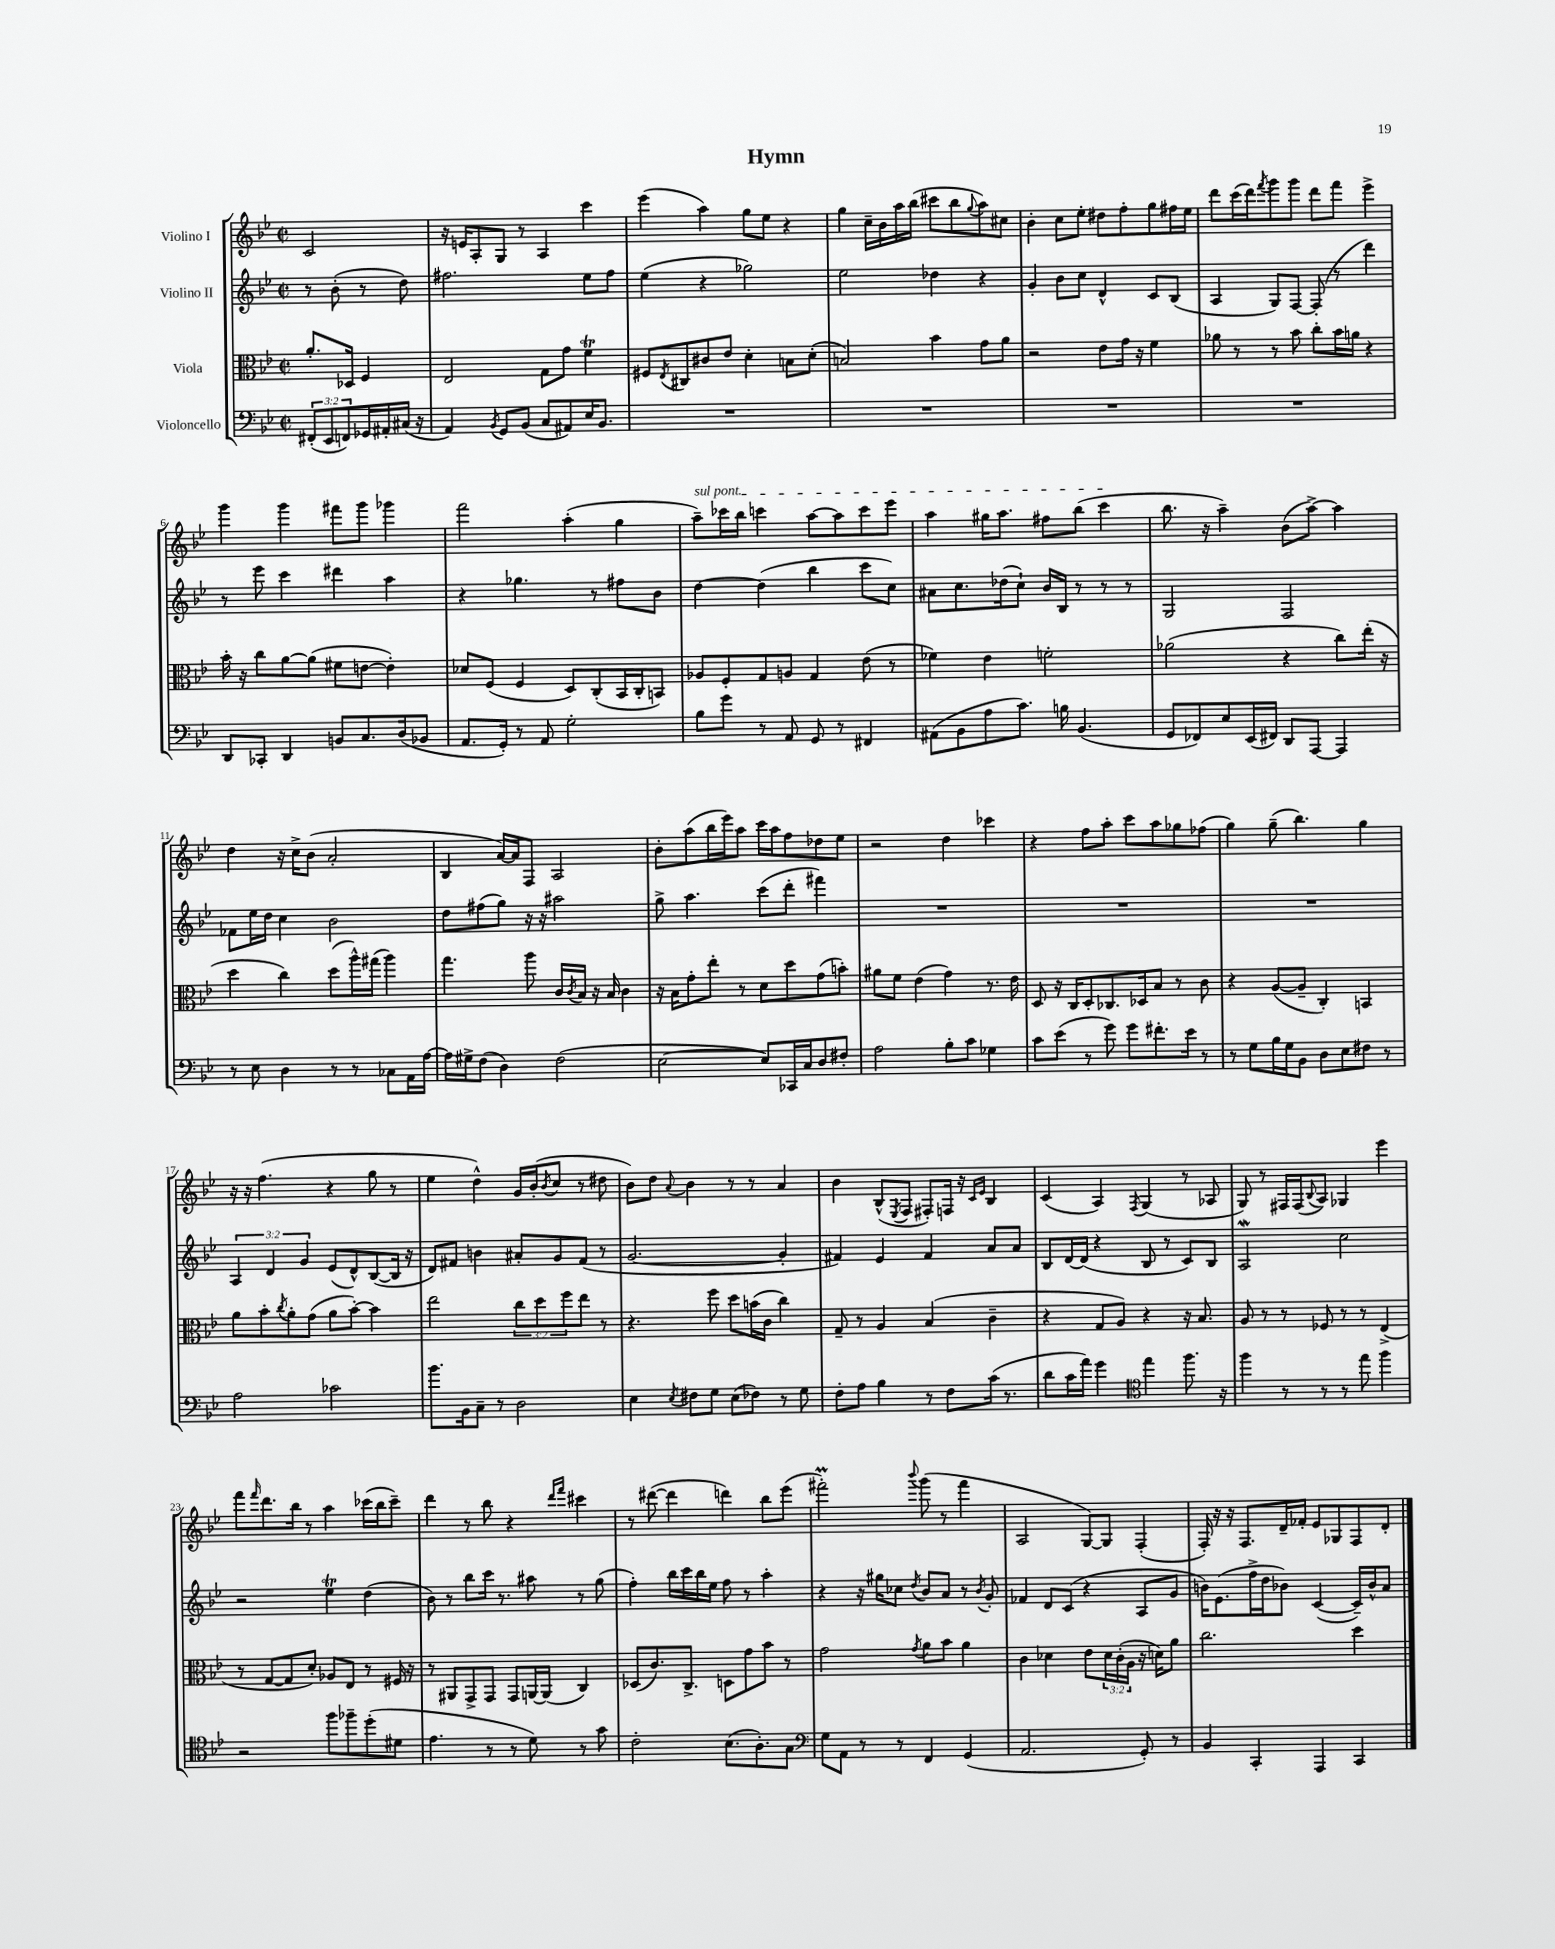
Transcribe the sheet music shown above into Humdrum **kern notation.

**kern	**kern	**kern	**kern
*staff4	*staff3	*staff2	*staff1
*clefF4	*clefC3	*clefG2	*clefG2
*k[b-e-]	*k[b-e-]	*k[b-e-]	*k[b-e-]
*M2/2	*M2/2	*M2/2	*M2/2
*met(c|)	*met(c|)	*met(c|)	*met(c|)
(12FF#'	8.a'	8r	2c
12EE-	.	.	.
.	.	(8b-'	.
12FF)	.	.	.
.	16D-	.	.
16GG-	4F	8r	.
16AA#'	.	.	.
(16C#	.	8dd)	.
16r	.	.	.
=	=	=	=
4AA)	2E-	2.ff#	16r
.	.	.	16e
.	.	.	8A'
8qBB-	.	.	.
8GG	.	.	8G
(8BB-	.	.	8r
8C	8G	.	4A
8AA#)	8g	.	.
16E-	4f	8ee-	4ccc
8.BB-	.	.	.
.	.	8ff#	.
=	=	=	=
1r	8F#	(4ee-	(4eee-
.	8qE-	.	.
.	8C#	.	.
.	8c#	4r	4aa)
.	8e-	.	.
.	4d'	2gg-)	8gg
.	.	.	8ee-
.	8B	.	4r
.	(8d'	.	.
=	=	=	=
1r	2B)	2ee-	4gg
.	.	.	16cc~
.	.	.	16b-
.	.	.	16aa
.	.	.	(16bb-
.	4b-	4dd-	8ccc#
.	.	.	8bb-
.	.	.	8qqgg
.	8g	4r	8aa)
.	8a	.	8cc#
=	=	=	=
1r	2r	4g'	4b-'
.	.	8b-	8cc
.	.	8cc	8ee-'
.	8e-	4d^^	8dd#
.	16g	.	8ff'
.	16r	.	.
.	4f	8c	8gg
.	.	(8B-	16ff#
.	.	.	16ee-
=	=	=	=
1r	8a-	4A	8ddd
.	8r	.	(16ccc
.	.	.	16ddd)
.	.	.	8qfff
.	8r	8G)	8ggg
.	8b-	[8F	8ggg
.	8cc'	(8F']	8ddd
.	16b-	8r	8fff
.	16a	.	.
.	4r	4ddd)	4eee-^
=	=	=	=
8DD	16b-'	8r	4ggg
.	16r	.	.
8CC-'	8cc	8eee-	.
4DD	[8a	4ccc	4ggg
.	(8a]	.	.
8BB	8f#	4ddd#	8fff#
8.C	[8e	.	8ggg
.	4e'])	4aa	4ggg-
(16D	.	.	.
8BB-	.	.	.
=	=	=	=
8.AA	8d-	4r	2fff
.	(8F	.	.
16GG')	.	.	.
8r	4F	4.gg-	.
8AA	.	.	.
2G'	8D)	.	(4aa'
.	(8C'	8r	.
.	16BB-	8ff#	4gg
.	16C'	.	.
.	8BB)	8b-	.
=	=	=	=
8B-	8A-	[4dd	8aa~)
8g	8F'	.	16ccc-
.	.	.	16bb-
8r	8G	(4dd]	4ccc
8AA	8A	.	.
8GG	4G	4bb-	[8aa
8r	.	.	8aa]
4FF#	(8e-	8ccc	8ccc
.	8r	8cc)	8eee-
=	=	=	=
(8AA#	4f-)	8a#	4aa
8BB-	.	8.cc	.
8A	4e-	.	16gg#
.	.	(16dd-	8.aa
8.c)	.	8cc`)	.
.	2f'	16b-	8ff#
16B	.	16B-	.
(4.BB-	.	8r	(8bb-
.	.	8r	4ccc
.	.	8r	.
=	=	=	=
8GG	(2a-	2G	8.bb-
8FF-)	.	.	.
.	.	.	16r
8E-	.	.	4aa~)
(16EE-	.	.	.
16FF#)	.	.	.
8DD	4r	2F	(8b-
[8AAA	.	.	[8aa^)
4AAA]	8cc)	.	4aa]
.	(16ee-'	.	.
.	16r	.	.
=	=	=	=
8r	4dd	8f-	4dd
8E-	.	16ee-	.
.	.	16dd	.
4D	4cc)	4cc	16r
.	.	.	16cc^
.	.	.	(8b-
8r	(8dd	2b-	2a'
8r	16aa^^)	.	.
.	(16gg#	.	.
8C-	4aa)	.	.
16AA	.	.	.
[16A	.	.	.
=	=	=	=
16A]	4.gg	8dd	4B-
16G#^	.	.	.
(8F	.	(8ff#	.
4D)	.	8gg)	[16a)
.	.	.	16a]
.	8aa	16r	8F
.	.	16r	.
(2F	16c	2aa#	2A
.	8qc	.	.
.	16B-	.	.
.	16r	.	.
.	16B-	.	.
.	4c	.	.
=	=	=	=
[2E-	16r	8gg^	8b-'
.	16B-	.	.
.	8g'	4.aa	(8aa
.	8ee-'	.	16bb-
.	.	.	16eee-)
.	8r	.	8aa
8E-])	8d	(8ccc	16ccc
.	.	.	16aa
16CC-	8dd	8ddd'	8ff
16C	.	.	.
8D	(8g	4fff#)	8dd-
8F#'	8b')	.	8ee-
=	=	=	=
2A	8a#	1r	2r
.	8f	.	.
.	(4e-	.	.
8B-'	4g)	.	4dd
8c	.	.	.
4G-	8.r	.	4ccc-
.	16e-	.	.
=	=	=	=
8c	8D	1r	4r
(8e-	16r	.	.
.	16C	.	.
8r	8D'	.	8ff
8g)	8.C-	.	8aa'
8g	.	.	8ccc
.	16D-	.	.
8.f#'	8B-	.	8aa
.	8r	.	8gg-
16e-	.	.	.
8r	8c	.	(8ff-
=	=	=	=
8r	4r	1r	4gg)
8G	.	.	.
16B-	([8A	.	(8gg~
16G	.	.	.
8BB-	8A~]	.	4.bb-)
8D	4C')	.	.
8E-	.	.	.
8F#	4BB	.	4gg
8r	.	.	.
=	=	=	=
2A	8a	6A	16r
.	.	.	16r
.	8b-'	.	(4.ff
.	.	6d	.
.	8qcc	.	.
.	8a'	.	.
.	.	6g	.
.	(8g	.	.
2c-	8a	(8e-	4r
.	[8b-')	8d^^)	.
.	4b-]	([8B-	8gg
.	.	16B-]	8r
.	.	16r	.
=	=	=	=
8.b-	2ee-	8d)	4ee-
.	.	8f#	.
16BB-	.	.	.
8C~	.	4b	4dd^^)
8r	.	.	.
2D	12cc	8a#'	16g
.	.	.	(16b-'
.	12dd	.	.
.	.	.	8qb-
.	.	8g	8cc
.	12ff	.	.
.	8ee-	(8f#	8r
.	8r	8r	8dd#
=	=	=	=
4E-	4.r	[2.g	8b-)
.	.	.	8dd
8qE-	.	.	8qqa
8F#	.	.	4b-
8G	8ff	.	.
(8E-	8dd	.	8r
8F-)	(16b	.	8r
.	16c	.	.
8r	4cc)	4g']	4a
8G	.	.	.
=	=	=	=
8F'	8G~	4f#)	4b-
8A	8r	.	.
4B-	4A	4e-	(8B-^^
.	.	.	8qE-
.	.	.	8F
8r	(4B-	4f#	8F#')
8F	.	.	16F
.	.	.	16r
.	.	.	16qqc
.	.	.	16qqe-
(16c	4c~	8a	4B-
8.r	.	.	.
.	.	8a	.
=	=	=	=
8d	4r	8B-	(4c
16c	.	[16d	.
16a)	.	(16d]	.
4g	8G	4r	4A)
.	8A)	.	.
*clefC4	*	*	*
.	.	.	8qF
4ee-	4r	8B-	(4G
.	.	8r	.
8.ff	16r	8c)	8r
.	8.B-	.	.
.	.	8B-	8A-
16r	.	.	.
=	=	=	=
4ff	8A	2A	8G)
.	8r	.	8r
8r	8r	.	16F#
.	.	.	(16F#
.	.	.	8qqB-
8r	8F-	.	8A)
8r	8r	2cc	4G-
8ee-	8r	.	.
4ff	(4E-^	.	4eee-
=	=	=	=
2r	8r	2r	8fff
.	.	.	16qqfff
.	[8G	.	8.ddd
.	8G]	.	.
.	.	.	16bb-
.	8d')	.	8r
8ff	8A-	4ee-	4aa
8ff-~	8E-	.	.
(8dd'	8r	(4dd	(16ccc-
.	.	.	16bb-
8d#	16F#	.	8ccc-~)
.	16r	.	.
=	=	=	=
4.e-	8r	8b-)	4ddd
.	8AA#	8r	.
.	8GG^	8bb-	8r
8r	8GG	16ccc	8bb-
.	.	8.r	.
8r	8GG	.	4r
8d)	[16AA	8aa#	.
.	(16AA]	.	.
.	.	.	16qqddd
.	.	.	16qqfff
8r	4C)	8r	4ccc#
8g	.	(8gg	.
=	=	=	=
2c'	(8D-	4ff')	8r
.	8.c)	.	([8ddd#
.	.	16bb-	4ddd#]
.	8.C^	16ccc	.
.	.	16bb-	.
.	.	16ee-	.
(8.B-	8D	8ff	4ddd)
.	8g	8r	.
8.A')	.	.	.
.	8b-	4aa'	8bb-
8G	8r	.	(8eee-
=	=	=	=
*clefF4	*	*	*
8G	2g	4r	2fff#')
8AA	.	.	.
8r	.	16r	.
.	.	16gg#	.
8r	.	8cc-	.
.	8qg	8qdd	8qqbbb-
4FF	8a	8b-	(8ggg
.	8b-	8a	8r
(4GG	4a	8r	4fff#
.	.	8qb-	.
.	.	8g'	.
=	=	=	=
2.AA	4c	4f-	2A
.	4d-	8d	.
.	.	(8c	.
.	8e-	4r	[8G)
.	24d-	.	8G]
.	(24c'	.	.
.	24A	.	.
8GG')	16r	8A	(4F'
.	16d)	.	.
8r	8a	8g	.
=	=	=	=
4BB-	2.cc	16b)	16F')
.	.	(8.e-	16r
.	.	.	16r
.	.	.	8.F
4CC'	.	16ff^	.
.	.	16dd	.
.	.	8b-)	16d~
.	.	.	16f-'
4AAA	.	([4c	8e-
.	.	.	8G-
4CC	4dd	16c~])	8F
.	.	16b-^^	.
.	.	8a	8d'
==	==	==	==
*-	*-	*-	*-
